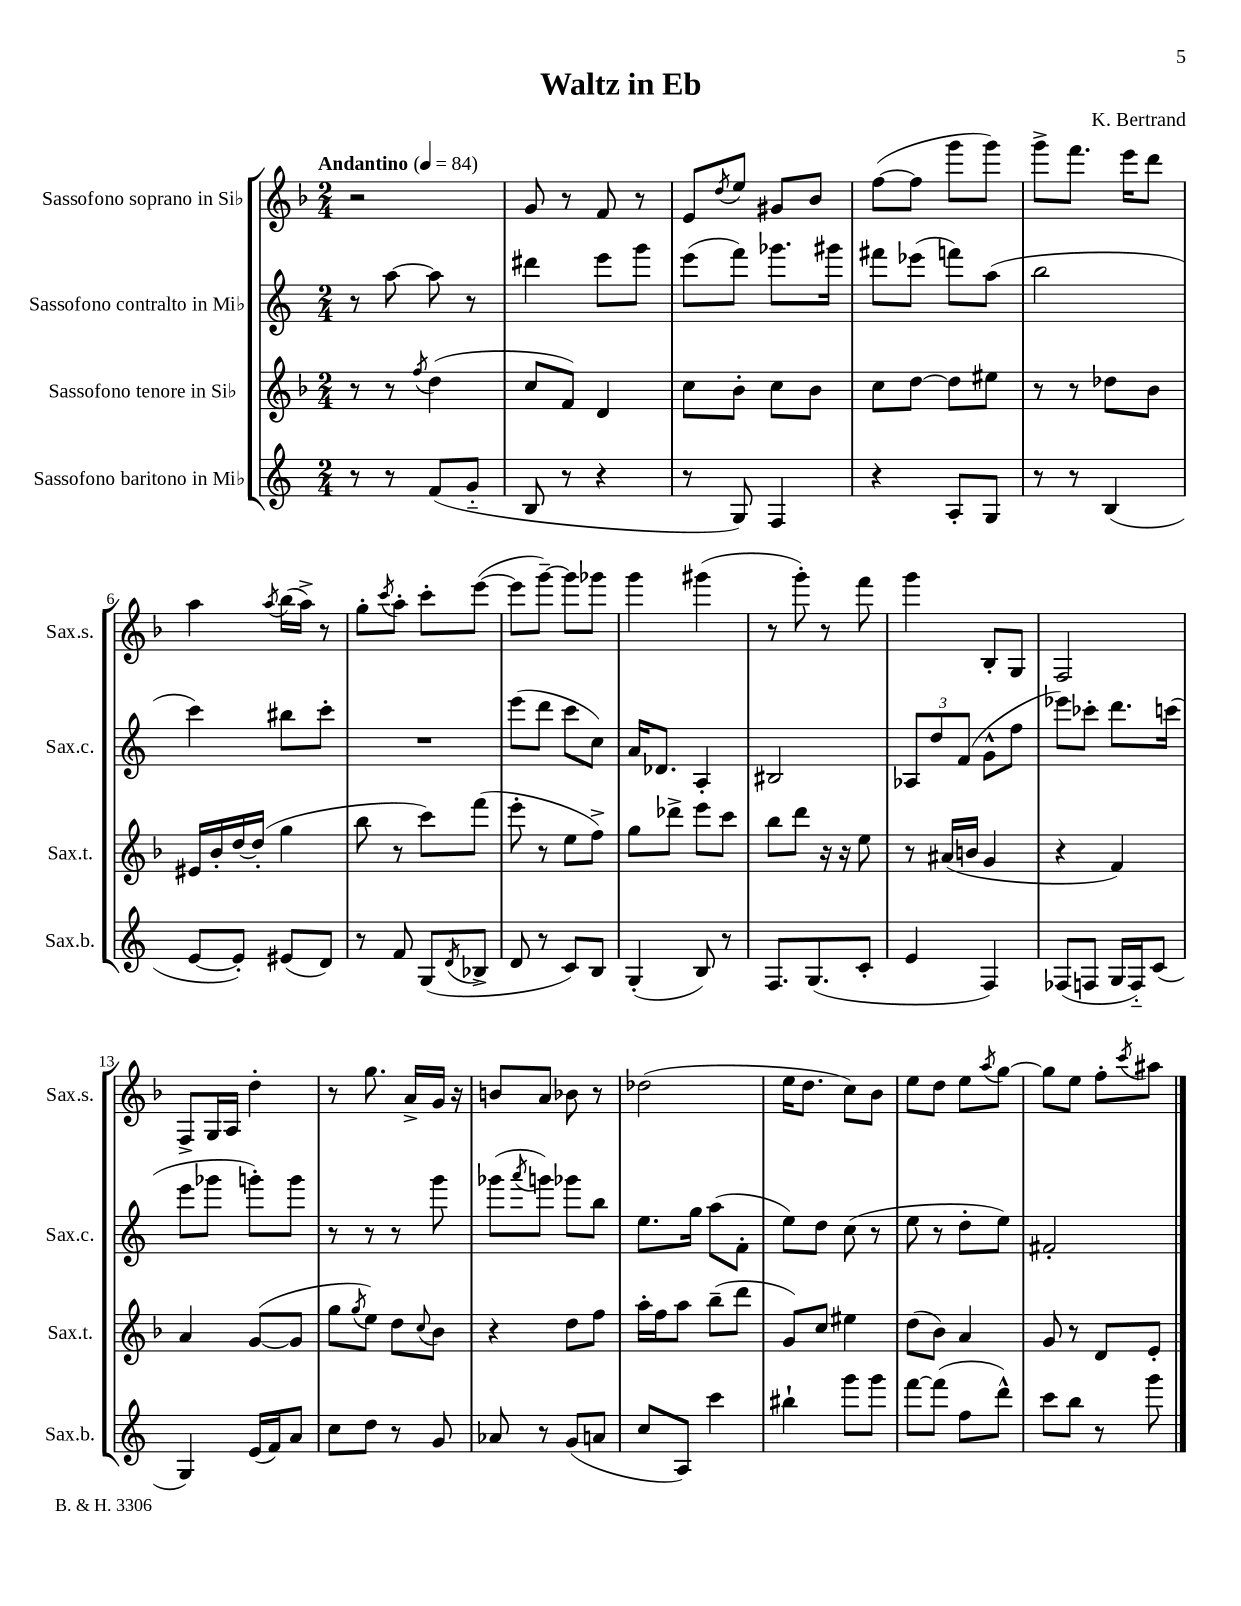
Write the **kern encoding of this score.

**kern	**kern	**kern	**kern
*staff4	*staff3	*staff2	*staff1
*clefG2	*clefG2	*clefG2	*clefG2
*k[]	*k[b-]	*k[]	*k[b-]
*M2/4	*M2/4	*M2/4	*M2/4
*MM84	*MM84	*MM84	*MM84
8r	8r	8r	2r
8r	8r	[8aa	.
.	8qff	.	.
(8f	(4dd	8aa]	.
8g'~	.	8r	.
=	=	=	=
8B	8cc	4ddd#	8g
8r	8f)	.	8r
4r	4d	8eee	8f
.	.	8ggg	8r
=	=	=	=
8r	8cc	(8eee	8e
.	.	.	8qdd
8G)	8b-'	8fff)	8ee
4F	8cc	8.ggg-	8g#
.	8b-	.	8b-
.	.	16ggg#	.
=	=	=	=
4r	8cc	8fff#	([8ff
.	[8dd	(8eee-	8ff]
8A'	8dd]	8fff)	8ggg
8G	8ee#	(8aa	8ggg)
=	=	=	=
8r	8r	2bb	8ggg^
8r	8r	.	8.fff
(4B	8dd-	.	.
.	.	.	16eee
.	8b-	.	8ddd
=	=	=	=
[8e	16e#	4ccc)	4aa
.	16b-'	.	.
8e'])	[16dd	.	.
.	(16dd']	.	.
.	.	.	8qaa
(8e#	4gg	8bb#	(16bb-
.	.	.	16aa^)
8d)	.	8ccc'	8r
=	=	=	=
8r	8bb-	2r	8gg'
.	.	.	8qccc
8f	8r	.	8aa'
(8G	8ccc)	.	8ccc'
8qd	.	.	.
8B-^	(8fff	.	([8eee
=	=	=	=
8d	8eee'	(8eee	8eee]
8r	8r	8ddd	[8ggg~)
8c)	8ee	8ccc	8ggg]
8B	8ff^)	8cc)	8ggg-
=	=	=	=
(4G'	8gg	16a	4ggg
.	.	8.d-	.
.	8ddd-^	.	.
8B)	8eee	4A'	(4ggg#
8r	8ccc	.	.
=	=	=	=
8.F	8bb-	2B#	8r
.	8ddd	.	8ggg')
(8.G	.	.	.
.	16r	.	8r
.	16r	.	.
8c'	8ee	.	8fff
=	=	=	=
4e	8r	12A-	4ggg
.	.	12dd	.
.	(16a#	.	.
.	.	(12f	.
.	16b	.	.
4F)	4g	8g^^	8B-'
.	.	8ff	8G
=	=	=	=
(8F-	4r	8eee-)	2F
8F	.	8ccc-'	.
16G	4f)	8.ddd	.
16F'~)	.	.	.
(8c	.	.	.
.	.	(16ccc	.
=	=	=	=
4G)	4a	8eee	8F^
.	.	8ggg-	16G
.	.	.	16A
(16e	([8g	8ggg')	4dd'
16f)	.	.	.
8a	8g]	8ggg	.
=	=	=	=
8cc	8gg	8r	8r
.	8qgg	.	.
8dd	8ee)	8r	8.gg
8r	8dd	8r	.
.	.	.	16a^
.	8qqcc	.	.
8g	8b-	8ggg	16g
.	.	.	16r
=	=	=	=
8a-	4r	(8ggg-	8b
.	.	8qaaa	.
8r	.	8ggg)	8a
(8g	8dd	8ggg-	8b-
8a	8ff	8bb	8r
=	=	=	=
8cc	16aa'	8.ee	(2dd-
.	16ff	.	.
8A)	8aa	.	.
.	.	16gg	.
4ccc	(8bb-~	(8aa	.
.	8ddd	8f'	.
=	=	=	=
4bb#`	8g)	8ee)	16ee
.	.	.	8.dd
.	8cc	8dd	.
8ggg	4ee#	(8cc	8cc)
8ggg	.	8r	8b-
=	=	=	=
[8fff	(8dd	8ee	8ee
(8fff]	8b-)	8r	8dd
8ff	4a	8dd'	8ee
.	.	.	8qaa
8ddd^^)	.	8ee)	[8gg
=	=	=	=
8ccc	8g	2f#'	8gg]
8bb	8r	.	8ee
8r	8d	.	8ff'
.	.	.	8qccc
8ggg	8e'	.	8aa#
==	==	==	==
*-	*-	*-	*-
